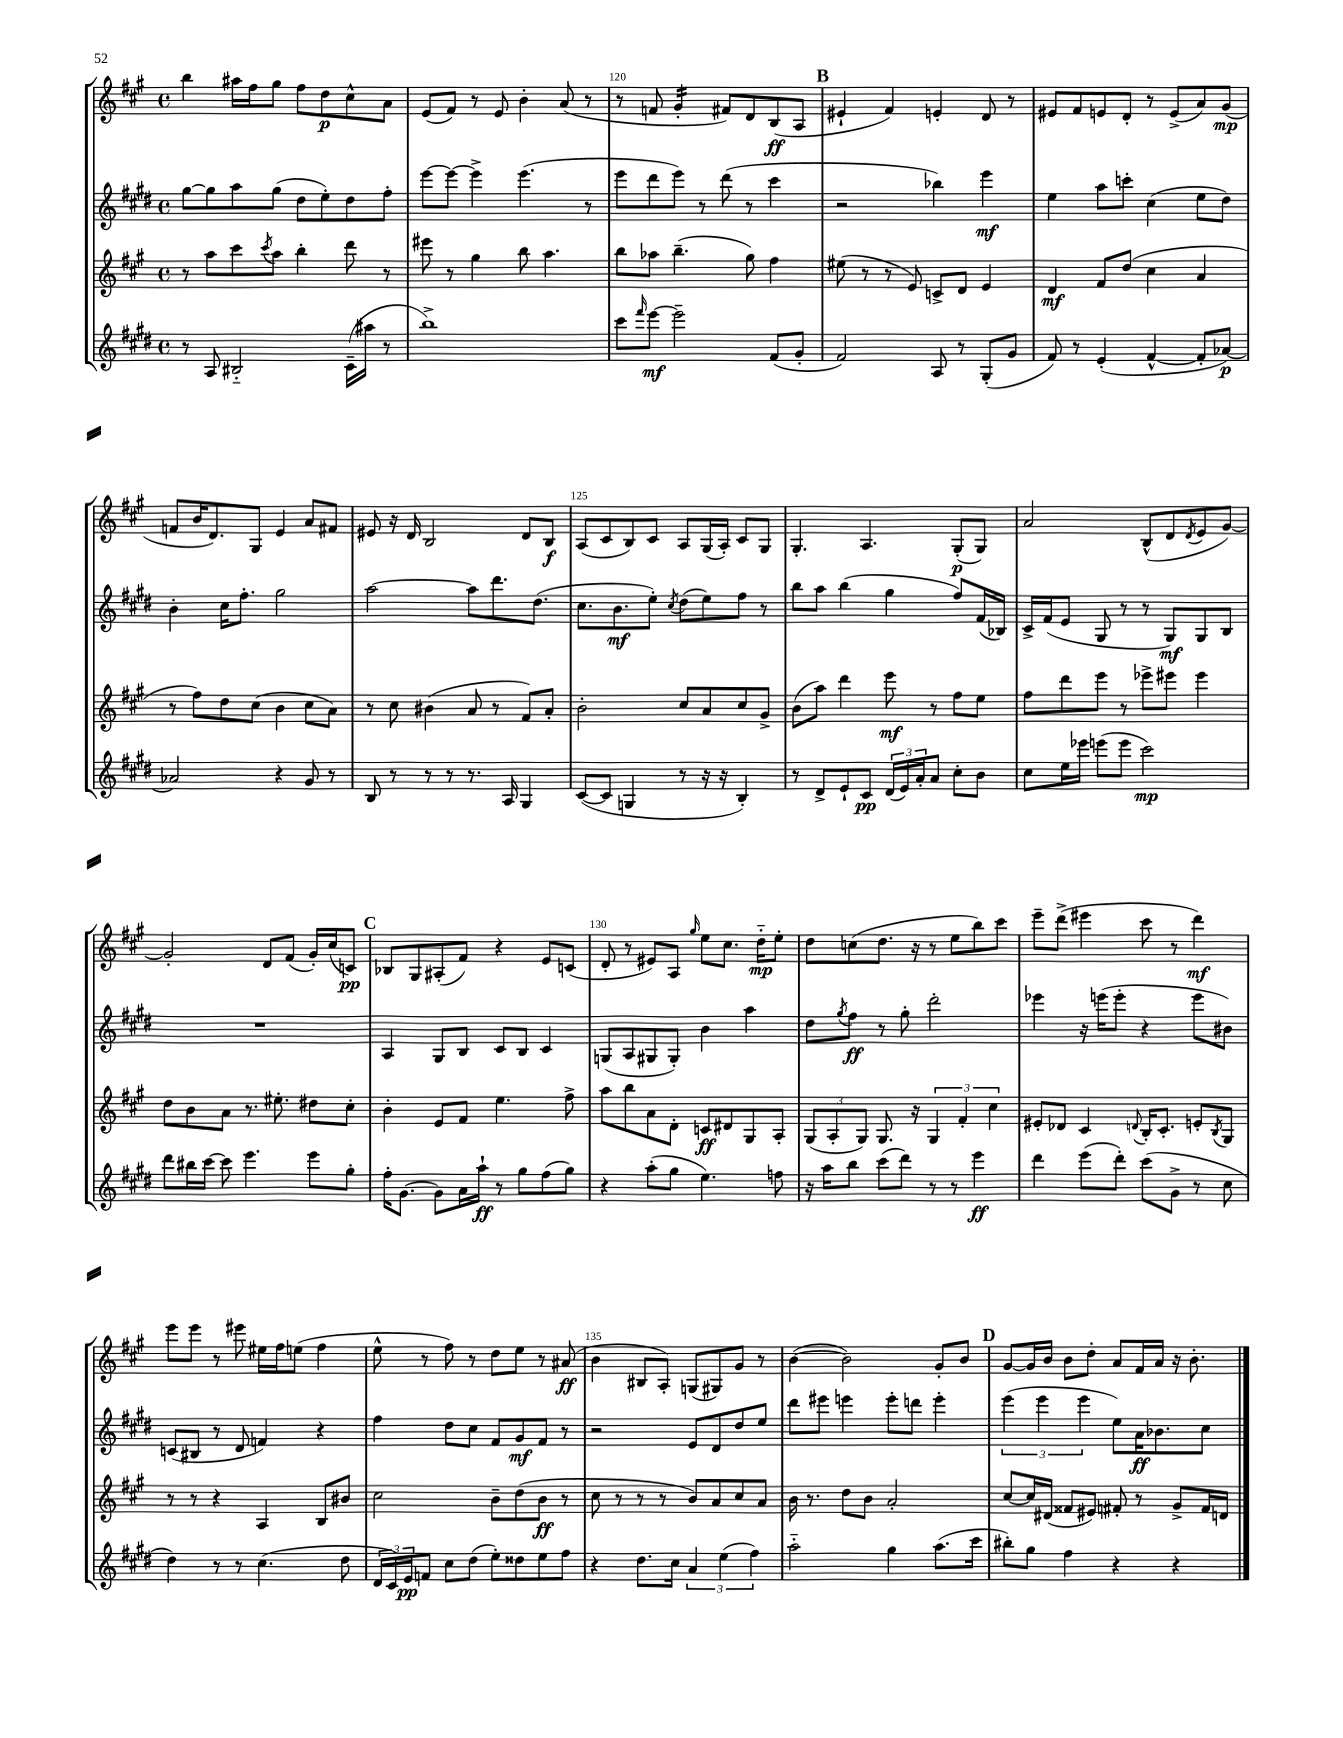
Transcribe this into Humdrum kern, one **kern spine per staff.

**kern	**kern	**kern	**kern
*staff4	*staff3	*staff2	*staff1
*clefG2	*clefG2	*clefG2	*clefG2
*k[f#c#g#d#]	*k[f#c#g#]	*k[f#c#g#d#]	*k[f#c#g#]
*M4/4	*M4/4	*M4/4	*M4/4
*met(c)	*met(c)	*met(c)	*met(c)
8r	8r	[8gg#	4bb
8A	8aa	8gg#]	.
2B#'~	8ccc#	8aa	16aa#
.	.	.	16ff#
.	8qccc#	.	.
.	8aa	(8gg#	8gg#
.	4bb'	8dd#	8ff#
.	.	8ee')	8dd
(16c#~	8ddd	8dd#	8cc#^^
16aa#	.	.	.
8r	8r	8ff#'	8a
=	=	=	=
1bb^)	8eee#	[8eee	(8e
.	8r	8eee_	8f#)
.	4gg#	4eee^]	8r
.	.	.	8e
.	8bb	(4.eee	4b'
.	4.aa	.	.
.	.	.	(8a
.	.	8r	8r
=	=	=	=
8ccc#	8bb	8eee	8r
16qqfff#	.	.	.
[8eee	8aa-	8ddd#	8f
2eee~]	(4.bb~	8eee)	4g#'
.	.	8r	.
.	.	(8ddd#	8f#)
.	8gg#)	8r	8d
(8f#	4ff#	4ccc#	(8B
8g#'	.	.	8A
=	=	=	=
2f#)	(8ee#	2r	4e#`
.	8r	.	.
.	8r	.	4f#)
.	8e)	.	.
8A	8c^	4bb-)	4e'
8r	8d	.	.
(8G#'	4e	4eee	8d
8g#	.	.	8r
=	=	=	=
8f#)	4d	4ee	8e#
8r	.	.	8f#
(4e'	8f#	8aa	8e
.	(8dd	8ccc'	8d'
[4f#^^	4cc#	(4cc#	8r
.	.	.	(8e^
8f#']	4a	8ee	8a)
[8a-)	.	8dd#)	(8g#
=	=	=	=
2a-]	8r	4b'	8f
.	8ff#)	.	16b
.	.	.	8.d)
.	8dd	16cc#	.
.	.	8.ff#'	.
.	(8cc#	.	8G#
4r	4b	2gg#	4e
8g#	8cc#	.	8a
8r	8a)	.	8f#
=	=	=	=
8B	8r	[2aa	8e#
8r	8cc#	.	16r
.	.	.	16d
8r	(4b#	.	2B
8r	.	.	.
8.r	8a	8aa]	.
.	8r	8.ddd#	.
16A	.	.	.
4G#	8f#)	.	8d
.	.	(8.dd#	.
.	8a'	.	8B
=	=	=	=
([8c#	2b'	8.cc#	(8A
8c#]	.	.	8c#
.	.	8.b	.
4G	.	.	8B)
.	.	8ee')	8c#
.	.	8qcc#	.
8r	8cc#	(8dd#	8A
16r	8a	8ee)	(16G#
16r	.	.	16A')
4B')	8cc#	8ff#	8c#
.	8g#^	8r	8G#
=	=	=	=
8r	(8b	8bb	4.G#'
8d#^	8aa)	8aa	.
8e`	4ddd	(4bb	.
8c#	.	.	4.A
(24d#	8eee	4gg#	.
24e)	.	.	.
24a'	.	.	.
8a	8r	.	.
8cc#'	8ff#	8ff#)	(8G#'
8b	8ee	(16f#	8G#)
.	.	16B-)	.
=	=	=	=
8cc#	8ff#	16c#^	2a
.	.	(16f#	.
16ee	8ddd	8e	.
16eee-	.	.	.
(8eee	8eee	8G#	.
8eee	8r	8r	.
2ccc#)	8eee-^	8r	(8B^^
.	8eee#	8G#)	8d
.	.	.	8qd
.	4eee#	8G#	8e
.	.	8B	[8g#)
=	=	=	=
8ddd#	8dd	1r	2g#']
16bb#	8b	.	.
[16ccc#	.	.	.
8ccc#]	8a	.	.
4.eee	8.r	.	.
.	.	.	8d
.	8.ee#'	.	.
.	.	.	(8f#
8eee	8dd#	.	16g#')
.	.	.	(16cc#
8gg#'	8cc#'	.	8c)
=	=	=	=
16ff#'	4b'	4A	8B-
[8.g#	.	.	.
.	.	.	8G#
8g#]	8e	8G#	(8A#'
16a	8f#	8B	8f#)
16aa`	.	.	.
8r	4.ee	8c#	4r
8gg#	.	8B	.
(8ff#	.	4c#	8e
8gg#)	8ff#^	.	(8c
=	=	=	=
4r	8aa	(8G	8d'
.	8bb	8A	8r
(8aa'	8a	8G#	8e#)
8gg#	8d'	8G#')	8A
.	.	.	16qqgg#
4.ee)	8c	4b	8ee
.	8d#	.	8.cc#
.	8G#	4aa	.
.	.	.	16dd'~
8ff	8A'	.	8ee'
=	=	=	=
16r	(12G#	8dd#	8dd
16aa	.	.	.
.	12A'	.	.
.	.	8qgg#	.
8bb	.	8ff#	(8cc
.	12G#)	.	.
(8ccc#	8.G#	8r	8.dd
8ddd#)	.	8gg#'	.
.	16r	.	16r
8r	6G#	2ddd#'	8r
8r	.	.	8ee
.	6f#'	.	.
4eee	.	.	8bb)
.	6cc#	.	.
.	.	.	8ccc#
=	=	=	=
4ddd#	8e#'	4eee-	8eee~
.	8d-	.	(8ddd^
(8eee	4c#	16r	4eee#
.	.	(16eee	.
8ddd#')	.	8eee'	.
.	8qqd	.	.
(8ccc#	16B'	4r	8ccc#
.	8.c#'	.	.
8g#^	.	.	8r
8r	8e'	8eee	4ddd)
.	8qB	.	.
8cc#	8G#	8b#)	.
=	=	=	=
4dd#)	8r	(8c	8eee
.	8r	8B#	8eee
8r	4r	8r	8r
8r	.	8d#	8eee#
(4.cc#	4A	4f)	16ee#
.	.	.	16ff#
.	.	.	(8ee
.	8B	4r	4ff#
8dd#	8b#	.	.
=	=	=	=
24d#	2cc#	4ff#	8ee^^
24c#)	.	.	.
24e	.	.	.
8f	.	.	8r
8cc#	.	8dd#	8ff#)
(8dd#	.	8cc#	8r
8ee')	8b~	8f#	8dd
8dd##	(8dd	8g#	8ee
8ee	8b	8f#	8r
8ff#	8r	8r	(8a#
=	=	=	=
4r	8cc#	2r	4b
.	8r	.	.
8.dd#	8r	.	8B#
.	8r	.	8A')
16cc#	.	.	.
6a	8b)	8e	(8G
.	8a	8d#	8G#)
(6ee	.	.	.
.	8cc#	8dd#	8g#
6ff#)	.	.	.
.	8a	8ee	8r
=	=	=	=
2aa'~	16b	8ddd#	([4b
.	8.r	.	.
.	.	8eee#	.
.	8dd	4eee	2b])
.	8b	.	.
4gg#	2a'	8eee'	.
.	.	8ddd	.
(8.aa	.	4eee'	8g#'
.	.	.	8b
16ccc#	.	.	.
=	=	=	=
8bb#')	[8cc#	(6eee	[8g#
8gg#	16cc#]	.	16g#]
.	.	6eee	.
.	(16d#	.	16b
4ff#	8f##	.	8b
.	.	6eee	.
.	8e#)	.	8dd'
4r	8f#'	8ee)	8a
.	8r	16a	16f#
.	.	8.b-	16a
4r	8g#^	.	16r
.	.	.	8.b'
.	16f#	8cc#	.
.	16d	.	.
==	==	==	==
*-	*-	*-	*-
